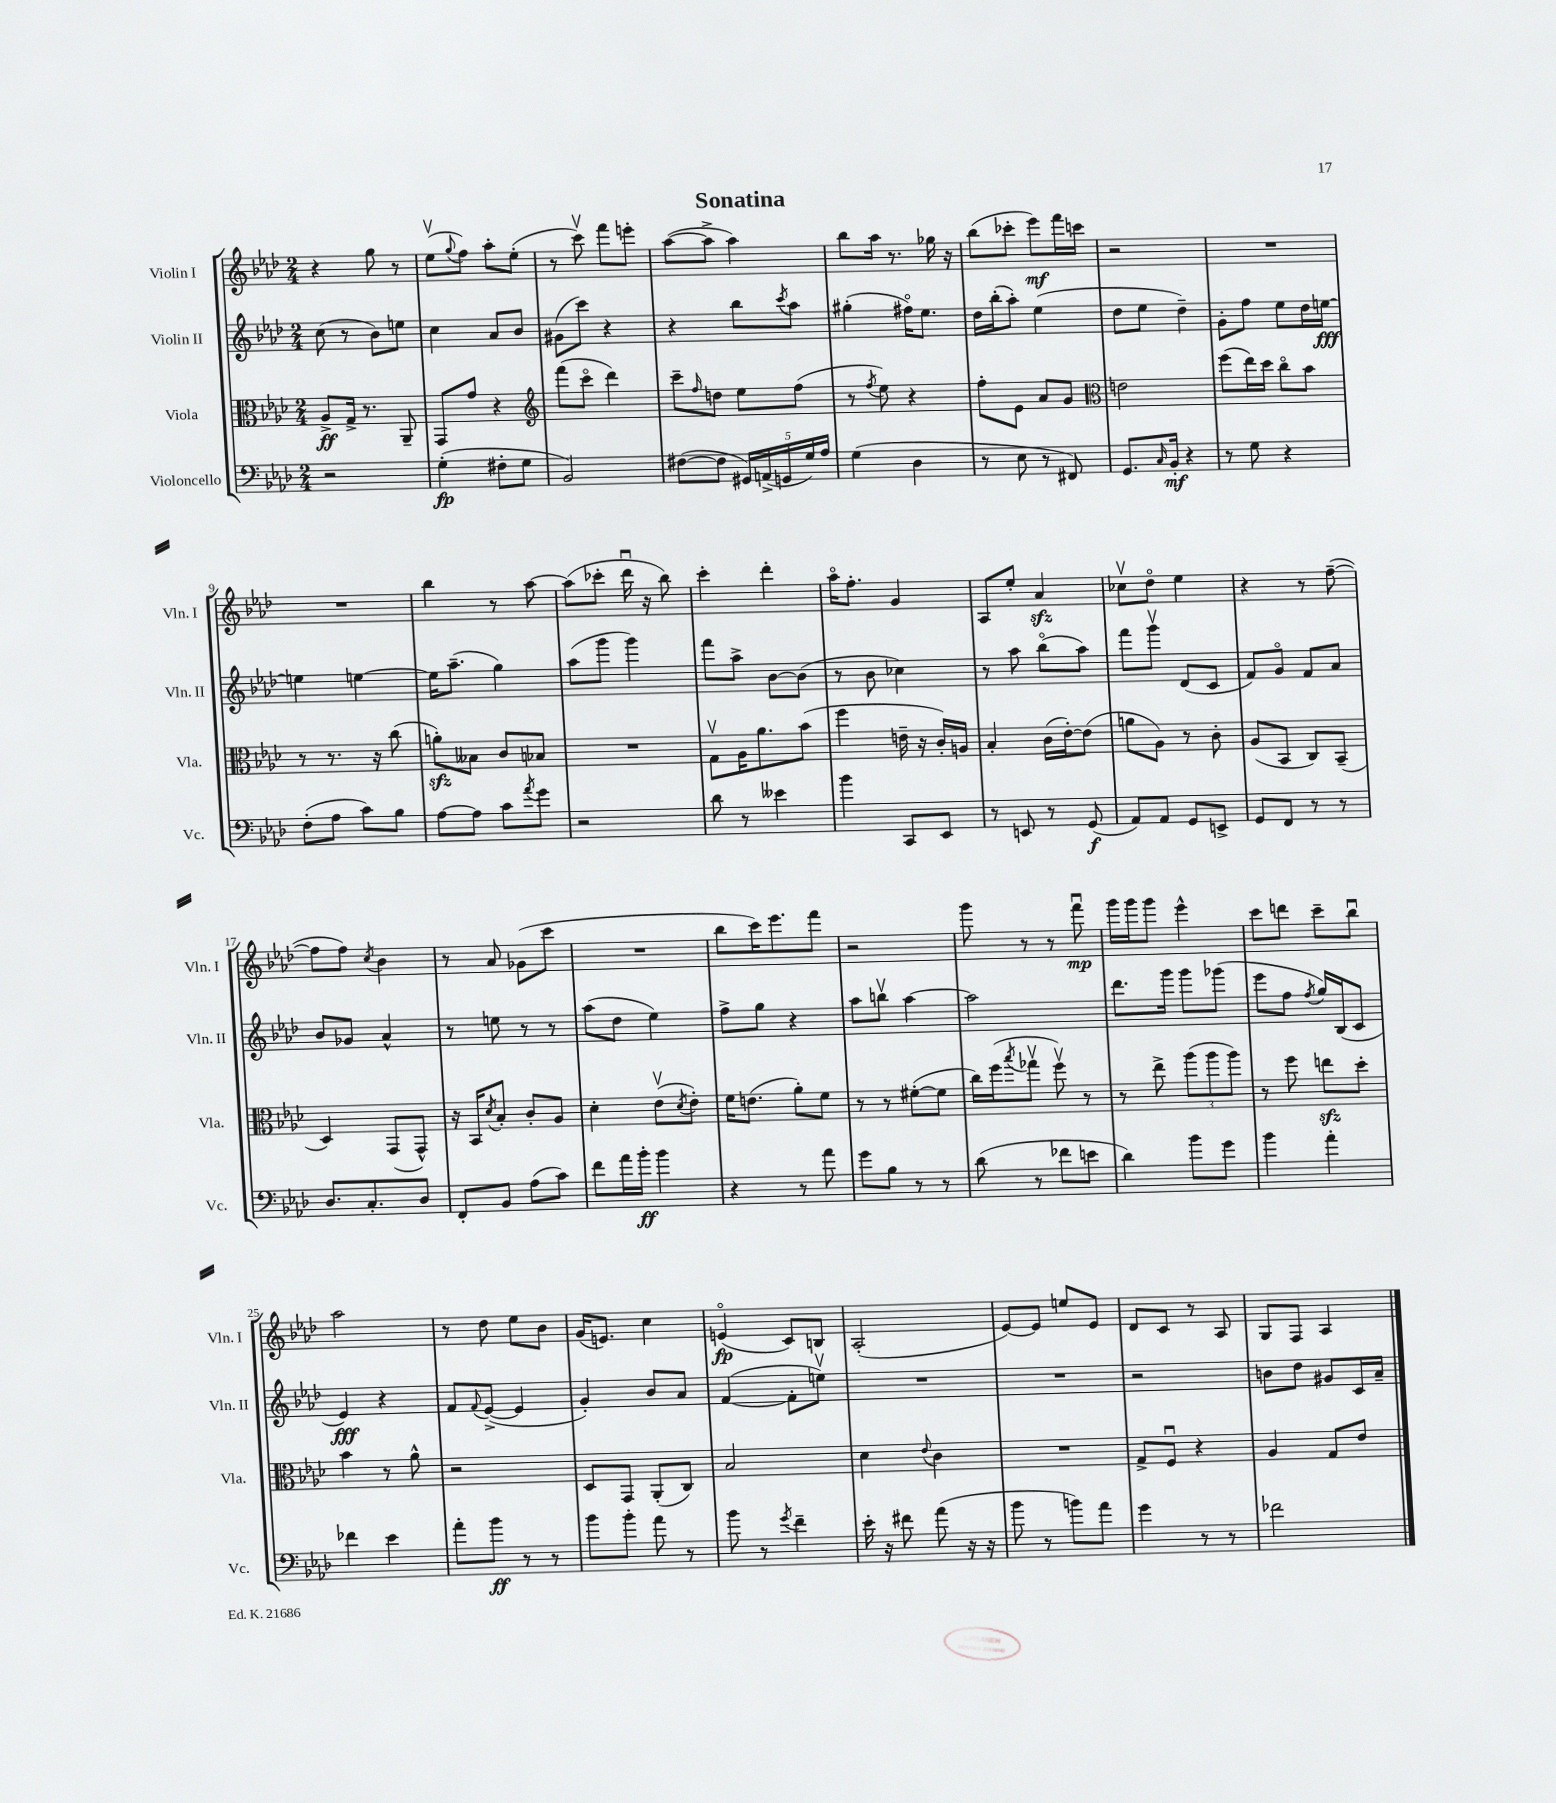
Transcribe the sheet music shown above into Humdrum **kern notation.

**kern	**dynam	**kern	**dynam	**kern	**dynam	**kern	**dynam
*part4	*part4	*part3	*part3	*part2	*part2	*part1	*part1
*staff4	*staff4	*staff3	*staff3	*staff2	*staff2	*staff1	*staff1
*I"Violoncello	*	*I"Viola	*	*I"Violin II	*	*I"Violin I	*
*I'Vc.	*	*I'Vla.	*	*I'Vln. II	*	*I'Vln. I	*
*clefF4	*	*clefC3	*	*clefG2	*	*clefG2	*
*k[b-e-a-d-]	*	*k[b-e-a-d-]	*	*k[b-e-a-d-]	*	*k[b-e-a-d-]	*
*M2/4	*	*M2/4	*	*M2/4	*	*M2/4	*
=1	=1	=1	=1	=1	=1	=1	=1
2r	.	8A-^/L	ff	(8cc\	.	4r	.
.	.	16G^/Jk	.	8r	.	.	.
.	.	8.r	.	.	.	.	.
.	.	.	.	8b-\L)	.	8gg\	.
.	.	8AA-~/	.	8een\J	.	8r	.
=2	=2	=2	=2	=2	=2	=2	=2
(4G'\	fp	8GG/L	.	4cc\	.	(8ee-v\L	.
.	.	.	.	.	.	8qqgg/	.
.	.	8g/J	.	.	.	8ff\J)	.
8F#X'\L	.	4r	.	8a-/L	.	8aa-'\L	.
8G\J	.	.	.	8b-/J	.	(8ee-'\J	.
=3	=3	=3	=3	=3	=3	=3	=3
*	*	*clefG2	*	*	*	*	*
2BB-/)	.	(8fff\L	.	(8g#X\L	.	8r	.
.	.	8ccc\J	.	8ccc\J)	.	8cccv\)	.
.	.	4ddd-\)	.	4r	.	8fff\L	.
.	.	.	.	.	.	8eeen'\J	.
=4	=4	=4	=4	=4	=4	=4	=4
([8F#X\L	.	8ccc~\L	.	4r	.	([8aa-\L	.
.	.	16qqff/	.	.	.	.	.
8F#\J]	.	8ddn\J	.	.	.	8aa-^\J]	.
20GG#X/LL)	.	8ee-\L	.	8bb-\L	.	4aa-\)	.
(20AAn^/	.	.	.	.	.	.	.
20GGn/	.	.	.	.	.	.	.
.	.	.	.	8qccc/	.	.	.
.	.	(8ff\J	.	8aa-\J	.	.	.
20G/)	.	.	.	.	.	.	.
20A-/JJ	.	.	.	.	.	.	.
=5	=5	=5	=5	=5	=5	=5	=5
(4G\	.	8r	.	(4gg#X'\	.	8bb-\L	.
.	.	8qff/	.	.	.	.	.
.	.	8ee-\)	.	.	.	16aa-\Jk	.
.	.	.	.	.	.	8.r	.
4D-\	.	4r	.	16ff#X\KL)	.	.	.
.	.	.	.	8.ee-\J	.	.	.
.	.	.	.	.	.	16gg-X\	.
.	.	.	.	.	.	16r	.
=6	=6	=6	=6	=6	=6	=6	=6
8r	.	8ff'\L	.	16dd-\LL	.	(8bb-\L	.
.	.	.	.	(16bb-'\J	.	.	.
8E-\	.	8e-\J	.	8aa-'\J)	.	8ccc-X'\J	.
8r	.	8a-/L	.	(4ee-\	.	8eee-\L)	mf
8FF#X/)	.	8g/J	.	.	.	16fff\L	.
.	.	.	.	.	.	16cccn\JJ	.
=7	=7	=7	=7	=7	=7	=7	=7
*	*	*clefC3	*	*	*	*	*
8.GG/L	.	2en\	.	8dd-\L	.	2r	.
.	.	.	.	8ee-\J	.	.	.
16qqC/	.	.	.	.	.	.	.
16BB-'/Jk	mf	.	.	.	.	.	.
4r	.	.	.	4dd-~\)	.	.	.
=8	=8	=8	=8	=8	=8	=8	=8
8r	.	(8ff\L	.	8g'\L	.	2r	.
8G\	.	16ee-\L)	.	8ff\J	.	.	.
.	.	16dd-\JJ	.	.	.	.	.
4r	.	8cc\L	.	8ee-\L	.	.	.
.	.	8b-\J	.	16dd-\L	.	.	.
.	.	.	.	[16een\JJ	fff	.	.
!!LO:LB:g=z
=9	=9	=9	=9	=9	=9	=9	=9
(8F'\L	.	8r	.	4een\]	.	2r	.
8A-\J	.	8.r	.	.	.	.	.
8c\L)	.	.	.	[4een\	.	.	.
.	.	16r	.	.	.	.	.
8B-\J	.	(8cc\	.	.	.	.	.
=10	=10	=10	=10	=10	=10	=10	=10
[8A-\L	.	8anzz'\L)	.	16ee\KL]	.	4bb-\	.
.	.	.	.	(8.aa-~\J	.	.	.
8A-\J]	.	8B--X\J	.	.	.	.	.
8c\L	.	8c/L	.	4gg\)	.	8r	.
8qa-/	.	.	.	.	.	.	.
8g\J	.	8B-X/J	.	.	.	[8aa-\	.
=11	=11	=11	=11	=11	=11	=11	=11
2r	.	2r	.	(8aa-\L	.	(8aa-\L]	.
.	.	.	.	8ggg\J	.	8ccc-X'\J	.
.	.	.	.	4ggg\)	.	16ddd-u\	.
.	.	.	.	.	.	16r	.
.	.	.	.	.	.	8bb-\)	.
=12	=12	=12	=12	=12	=12	=12	=12
8d-\	.	8Gv\L	.	8fff\L	.	4ccc'\	.
8r	.	16A-\K	.	8aa-^\J	.	.	.
.	.	8.a-\	.	.	.	.	.
4e--X\	.	.	.	[8b-\L	.	4ddd-'\	.
.	.	(8b-\J	.	(8b-\J]	.	.	.
=13	=13	=13	=13	=13	=13	=13	=13
4b-\	.	4ff\	.	8r	.	16aa-\KL	.
.	.	.	.	.	.	8.ff'\J	.
.	.	.	.	8b-\	.	.	.
8CC/L	.	16en~\	.	4cc-X\)	.	4g/	.
.	.	16r	.	.	.	.	.
8EE-/J	.	16c'/LL)	.	.	.	.	.
.	.	16An/JJ	.	.	.	.	.
=14	=14	=14	=14	=14	=14	=14	=14
8r	.	4B-'/	.	8r	.	8A-/L	.
8EEn/	.	.	.	8aa-\	.	8ee-'/J	.
8r	.	(16c\LL	.	(8bb-\L	.	4a-zz/	.
.	.	[16e-'\J)	.	.	.	.	.
(8GG/	f	(8e-\J]	.	8aa-\J)	.	.	.
=15	=15	=15	=15	=15	=15	=15	=15
8AA-/L)	.	8an\L	.	8fff\L	.	8cc-Xv\L	.
8AA-/J	.	8A-\J)	.	8gggv\J	.	8dd-\J	.
8GG/L	.	8r	.	(8d-/L	.	4ee-\	.
8EEn^/J	.	8c'\	.	8c/J	.	.	.
=16	=16	=16	=16	=16	=16	=16	=16
8GG/L	.	(8A-/L	.	8f/L)	.	4r	.
8FF/J	.	8BB-/J	.	8g/J	.	.	.
8r	.	8C/L)	.	8f/L	.	8r	.
8r	.	(8BB-~/J	.	8a-/J	.	([8ff~\	.
!!LO:LB:g=z
=17	=17	=17	=17	=17	=17	=17	=17
8.D-/L	.	4D-/)	.	8b-/L	.	8ff\L]	.
.	.	.	.	8g-X/J	.	8ff\J)	.
8.C'/	.	.	.	.	.	.	.
.	.	.	.	.	.	8qcc/	.
.	.	(8GG/L	.	4a-^^/	.	4b-\	.
8D-/J	.	8GG^^/J)	.	.	.	.	.
=18	=18	=18	=18	=18	=18	=18	=18
8FF'/L	.	16r	.	8r	.	8r	.
.	.	16BB-/KL	.	.	.	.	.
.	.	8qd-/	.	.	.	.	.
8BB-/J	.	8B-'/J	.	8een\	.	8a-/	.
(8A-\L	.	8c'/L	.	8r	.	(8g-X\L	.
8c\J)	.	8A-/J	.	8r	.	8ccc\J	.
=19	=19	=19	=19	=19	=19	=19	=19
8f\L	.	4d-'\	.	(8aa-\L	.	2r	.
16a-\L	.	.	.	8dd-\J	.	.	.
16b-'\JJ	ff	.	.	.	.	.	.
4b-\	.	(8e-v\L	.	4ee-\)	.	.	.
.	.	8qd-/	.	.	.	.	.
.	.	8e-'\J)	.	.	.	.	.
=20	=20	=20	=20	=20	=20	=20	=20
4r	.	16f\KL	.	8ff^\L	.	8bb-\L	.
.	.	(8.en\J	.	.	.	.	.
.	.	.	.	8gg\J	.	16ccc\K)	.
.	.	.	.	.	.	8.eee-\	.
8r	.	8a-'\L)	.	4r	.	.	.
8a-\	.	8f\J	.	.	.	8fff\J	.
=21	=21	=21	=21	=21	=21	=21	=21
8g\L	.	8r	.	8aa-\L	.	2r	.
8B-\J	.	8r	.	8bbnv\J	.	.	.
8r	.	([8f#X'\L	.	[4aa-\	.	.	.
8r	.	8f#\J]	.	.	.	.	.
=22	=22	=22	=22	=22	=22	=22	=22
(8d-\	.	16cc\LL)	.	2aa-\]	.	8ggg\	.
.	.	(16ff\J	.	.	.	.	.
.	.	8qbb-/	.	.	.	.	.
8r	.	8gg-Xv\J	.	.	.	8r	.
8f-X\L	.	8ffv\)	.	.	.	8r	.
8en\J	.	8r	.	.	.	8fffu\	mp
=23	=23	=23	=23	=23	=23	=23	=23
4d-\)	.	8r	.	8.ddd-\L	.	16ggg\LL	.
.	.	.	.	.	.	16ggg\J	.
.	.	8ee-^\	.	.	.	8ggg\J	.
.	.	.	.	16ggg\Jk	.	.	.
8b-\L	.	(12aa-\L	.	8ggg\L	.	4eee-^^\	.
.	.	12aa-\	.	.	.	.	.
8g\J	.	.	.	(8ggg-X\J	.	.	.
.	.	12aa-\J)	.	.	.	.	.
=24	=24	=24	=24	=24	=24	=24	=24
4b-\	.	8r	.	8eee-\L	.	8ccc\L	.
.	.	8ff\	.	8ff\J	.	8dddn\J	.
.	.	.	.	8qff/	.	.	.
4a-'\	.	8eenzz\L	.	16gg/LL)	.	8ccc~\L	.
.	.	.	.	(16B-/J	.	.	.
.	.	8dd-'\J	.	8c/J	.	8bb-u\J	.
!!LO:LB:g=z
=25	=25	=25	=25	=25	=25	=25	=25
4f-X\	.	4b-\	.	4e-/)	fff	2aa-\	.
4e-\	.	8r	.	4r	.	.	.
.	.	8a-^^\	.	.	.	.	.
=26	=26	=26	=26	=26	=26	=26	=26
8a-'\L	.	2r	.	8f/L	.	8r	.
.	.	.	.	8qqf/	.	.	.
8b-\J	ff	.	.	([8e-^/J	.	8dd-\	.
8r	.	.	.	4e-/]	.	8ee-\L	.
8r	.	.	.	.	.	8b-\J	.
=27	=27	=27	=27	=27	=27	=27	=27
8b-\L	.	8D-/L	.	4g'/)	.	(16g/KL	.
.	.	.	.	.	.	8.en/J)	.
8b-'\J	.	8GG/J	.	.	.	.	.
8a-\	.	(8AA-'/L	.	8b-/L	.	4cc\	.
8r	.	8C/J)	.	8a-/J	.	.	.
=28	=28	=28	=28	=28	=28	=28	=28
8b-\	.	2B-/	.	([4f/	.	(4en/	fp
8r	.	.	.	.	.	.	.
8qg/	.	.	.	.	.	.	.
4f~\	.	.	.	8f'\L]	.	8c/L)	.
.	.	.	.	8eenv\J)	.	8Bn/J	.
=29	=29	=29	=29	=29	=29	=29	=29
16e-'\	.	4d-\	.	2r	.	(2A-'/	.
16r	.	.	.	.	.	.	.
8f#X\	.	.	.	.	.	.	.
.	.	8qqe-/	.	.	.	.	.
(8a-\	.	4c\	.	.	.	.	.
16r	.	.	.	.	.	.	.
16r	.	.	.	.	.	.	.
=30	=30	=30	=30	=30	=30	=30	=30
8b-\	.	2r	.	2r	.	[8e-/L)	.
8r	.	.	.	.	.	8e-/J]	.
8bn\L)	.	.	.	.	.	8een/L	.
8a-\J	.	.	.	.	.	8e-/J	.
=31	=31	=31	=31	=31	=31	=31	=31
4g\	.	8G^/L	.	2r	.	8d-/L	.
.	.	8Fu/J	.	.	.	8c/J	.
8r	.	4r	.	.	.	8r	.
8r	.	.	.	.	.	8A-/	.
=32	=32	=32	=32	=32	=32	=32	=32
2f-X\	.	4A-/	.	8bn\L	.	8G/L	.
.	.	.	.	8dd-\J	.	8F/J	.
.	.	8G/L	.	8g#X/L	.	4A-/	.
.	.	8e-/J	.	16c/L	.	.	.
.	.	.	.	16a-~/JJ	.	.	.
==	==	==	==	==	==	==	==
*-	*-	*-	*-	*-	*-	*-	*-
